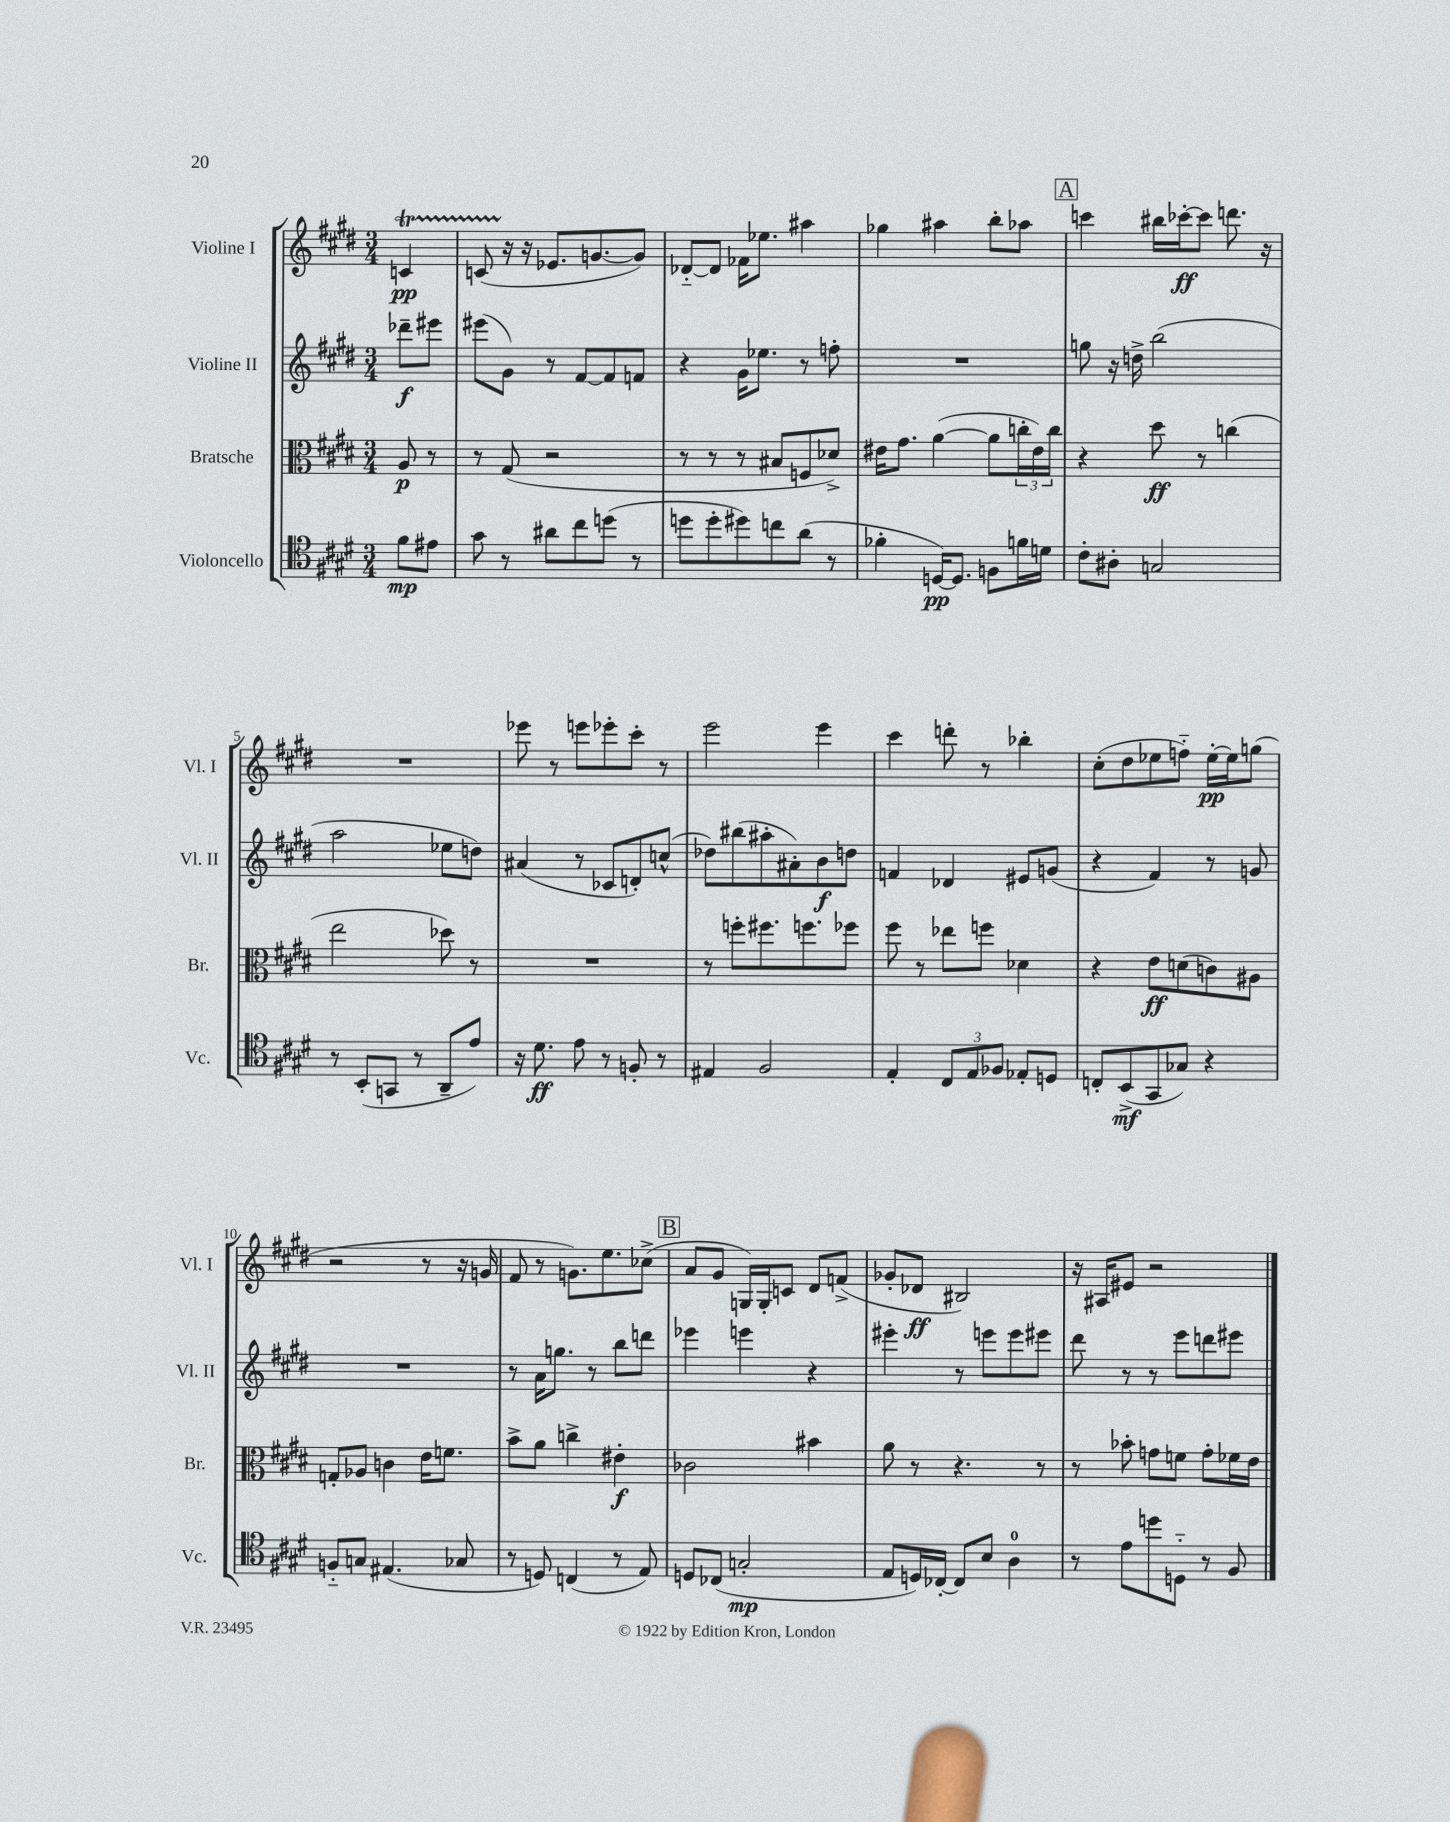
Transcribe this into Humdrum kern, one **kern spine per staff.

**kern	**dynam	**kern	**dynam	**kern	**dynam	**kern	**dynam
*part4	*part4	*part3	*part3	*part2	*part2	*part1	*part1
*staff4	*staff4	*staff3	*staff3	*staff2	*staff2	*staff1	*staff1
*I"Violoncello	*	*I"Bratsche	*	*I"Violine II	*	*I"Violine I	*
*I'Vc.	*	*I'Br.	*	*I'Vl. II	*	*I'Vl. I	*
*clefC4	*	*clefC3	*	*clefG2	*	*clefG2	*
*k[f#c#g#d#]	*	*k[f#c#g#d#]	*	*k[f#c#g#d#]	*	*k[f#c#g#d#]	*
*M3/4	*	*M3/4	*	*M3/4	*	*M3/4	*
=	=	=	=	=	=	=	=
8f#\L	mp	8A/	p	8ddd-X~\L	f	4cnT/	pp
8e#X\J	.	8r	.	8eee#X\J	.	.	.
=1	=1	=1	=1	=1	=1	=1	=1
8g#\	.	8r	.	(8eee#X\L	.	(8cnTTT/	.
8r	.	(8G#/	.	8g#\J)	.	16r	.
.	.	.	.	.	.	16r	.
8a#X\L	.	2r	.	8r	.	8.e-X/L	.
8cc#\	.	.	.	[8f#/L	.	.	.
.	.	.	.	.	.	[8.gn/	.
(8ddn\J	.	.	.	8f#/]	.	.	.
8r	.	.	.	8fn/J	.	8g/J])	.
=2	=2	=2	=2	=2	=2	=2	=2
8ddn\L	.	8r	.	4r	.	[8d-X/L	.
8dd'\	.	8r	.	.	.	8d-/J]	.
8dd#X\)	.	8r	.	16g#\KL	.	16f-X\KL	.
.	.	.	.	8.ee-X\J	.	8.ee-X\J	.
8ccn\	.	8B#X/L	.	.	.	.	.
(8a\J	.	8Fn/	.	8r	.	4aa#X\	.
8r	.	8d-X^/J)	.	8ffn'\	.	.	.
=3	=3	=3	=3	=3	=3	=3	=3
4f-X'\	.	16e#X\KL	.	2.r	.	4gg-X\	.
.	.	8.g#\J	.	.	.	.	.
[16Dn/KL)	pp	([4a\	.	.	.	4aa#X\	.
8.D/J]	.	.	.	.	.	.	.
8Fn\L	.	8a\L]	.	.	.	8bb'\L	.
16fn\L	.	24ccn'\L	.	.	.	8aa-X\J	.
.	.	24e#\)	.	.	.	.	.
16dn\JJ	.	.	.	.	.	.	.
.	.	24cc\JJ	.	.	.	.	.
!!LO:REH:place=s1:t=A
=4	=4	=4	=4	=4	=4	=4	=4
8c#'\L	.	4r	.	8ggn\	.	4cccn\	.
8A#X'\J	.	.	.	16r	.	.	.
.	.	.	.	16ddn^\	.	.	.
2Gn/	.	8dd#\	ff	(2bb\	.	16bb#X\LL	.
.	.	.	.	.	.	[16ccc-X'\J	ff
.	.	8r	.	.	.	8ccc-\J]	.
.	.	(4ccn\	.	.	.	8.dddn\	.
.	.	.	.	.	.	16r	.
!!LO:LB:g=z
=5	=5	=5	=5	=5	=5	=5	=5
8r	.	2ee\	.	2aa\	.	2.r	.
(8BB'/L	.	.	.	.	.	.	.
8GGn/J	.	.	.	.	.	.	.
8r	.	.	.	.	.	.	.
8AA~/L	.	8dd-X\)	.	8ee-X\L	.	.	.
8e/J)	.	8r	.	8ddn\J)	.	.	.
=6	=6	=6	=6	=6	=6	=6	=6
16r	.	2.r	.	(4a#X/	.	8eee-X\	.
8.d#\	ff	.	.	.	.	.	.
.	.	.	.	.	.	8r	.
8e\	.	.	.	8r	.	8eeen\L	.
8r	.	.	.	8c-X/L	.	8eee-X'\	.
8Fn'/	.	.	.	8dn'/)	.	8ccc#'\J	.
8r	.	.	.	(8ccn^^/J	.	8r	.
=7	=7	=7	=7	=7	=7	=7	=7
4E#X/	.	8r	.	8dd-X\L)	.	2eee\	.
.	.	8ffn'\L	.	(8bb#X\	.	.	.
2F#/	.	8.ff#X\	.	8aa#X'\	.	.	.
.	.	.	.	8a#X'\)	.	.	.
.	.	8.ffn\	.	.	.	.	.
.	.	.	.	8b\	f	4eee\	.
.	.	8ff-X\J	.	8ddn\J	.	.	.
=8	=8	=8	=8	=8	=8	=8	=8
4E'/	.	8ff#\	.	4fn/	.	4ccc#\	.
.	.	8r	.	.	.	.	.
12C#/L	.	8ee-X\L	.	4d-X/	.	8dddn'\	.
12E/	.	.	.	.	.	.	.
.	.	8ffn\J	.	.	.	8r	.
12F-X/J	.	.	.	.	.	.	.
8E-X'/L	.	4d-X\	.	8e#X/L	.	4bb-X'\	.
8Dn/J	.	.	.	(8gn/J	.	.	.
=9	=9	=9	=9	=9	=9	=9	=9
8Cn'/L	.	4r	.	4r	.	(8cc#'\L	.
(8BB^/	mf	.	.	.	.	8dd#\	.
8GG#/	.	8e\L	ff	4f#/)	.	8ee-X\	.
8G-X/J)	.	(8dn\	.	.	.	8ffn\J)	.
4r	.	8cn\)	.	8r	.	[16ee-'\LL	pp
.	.	.	.	.	.	16ee-\J]	.
.	.	8A#X\J	.	8gn/	.	(8ggn\J	.
!!LO:LB:g=z
=10	=10	=10	=10	=10	=10	=10	=10
8Fn/L	.	8Gn'/L	.	2.r	.	2r	.
8Gn/J	.	8A-X/J	.	.	.	.	.
(4.E#X/	.	4cn\	.	.	.	.	.
.	.	16e\KL	.	.	.	8r	.
.	.	8.fn\J	.	.	.	.	.
8G-X/	.	.	.	.	.	16r	.
.	.	.	.	.	.	16gn/	.
=11	=11	=11	=11	=11	=11	=11	=11
8r	.	8b^\L	.	8r	.	8f#/	.
8Dn/)	.	8a\J	.	16a\KL	.	8r	.
.	.	.	.	8.ggn\J	.	.	.
(4Cn/	.	4ccn^\	.	.	.	8.gn\L)	.
.	.	.	.	8r	.	.	.
.	.	.	.	.	.	8.ee\	.
8r	.	4e#X'\	f	8bb\L	.	.	.
8E/)	.	.	.	8dddn\J	.	(8cc-X^\J	.
!!LO:REH:place=s1:t=B
=12	=12	=12	=12	=12	=12	=12	=12
8Dn/L	.	2c-X\	.	4eee-X\	.	8a/L	.
(8C-X/J	.	.	.	.	.	8g#/J	.
2Gn'/	mp	.	.	4eeen\	.	16Gn/LL)	.
.	.	.	.	.	.	16G'/J	.
.	.	.	.	.	.	8cn/J	.
.	.	4b#X\	.	4r	.	8d#/L	.
.	.	.	.	.	.	(8fn^/J	.
=13	=13	=13	=13	=13	=13	=13	=13
8E/L	.	8a\	.	4eee#X'\	.	8g-X'/L	.
16Dn/L)	.	8r	.	.	.	8d-X/J	ff
[16C-X'/JJ	.	.	.	.	.	.	.
8C-/L]	.	4.r	.	8r	.	2B#X/)	.
8B/J	.	.	.	8eeen\L	.	.	.
4A\	.	.	.	8eee\	.	.	.
.	.	8r	.	8eee#X\J	.	.	.
=14	=14	=14	=14	=14	=14	=14	=14
8r	.	8r	.	8ddd#\	.	16r	.
.	.	.	.	.	.	16A#X/KL	.
8e\L	.	8b-X'\	.	8r	.	8e#X/J	.
8ddn\	.	8gn\L	.	8r	.	2r	.
8Dn\J	.	8fn\J	.	8eee\L	.	.	.
8r	.	8g'\L	.	8dddn\	.	.	.
8F#/	.	16f-X\L	.	8eee#X\J	.	.	.
.	.	16e\JJ	.	.	.	.	.
==	==	==	==	==	==	==	==
*-	*-	*-	*-	*-	*-	*-	*-
